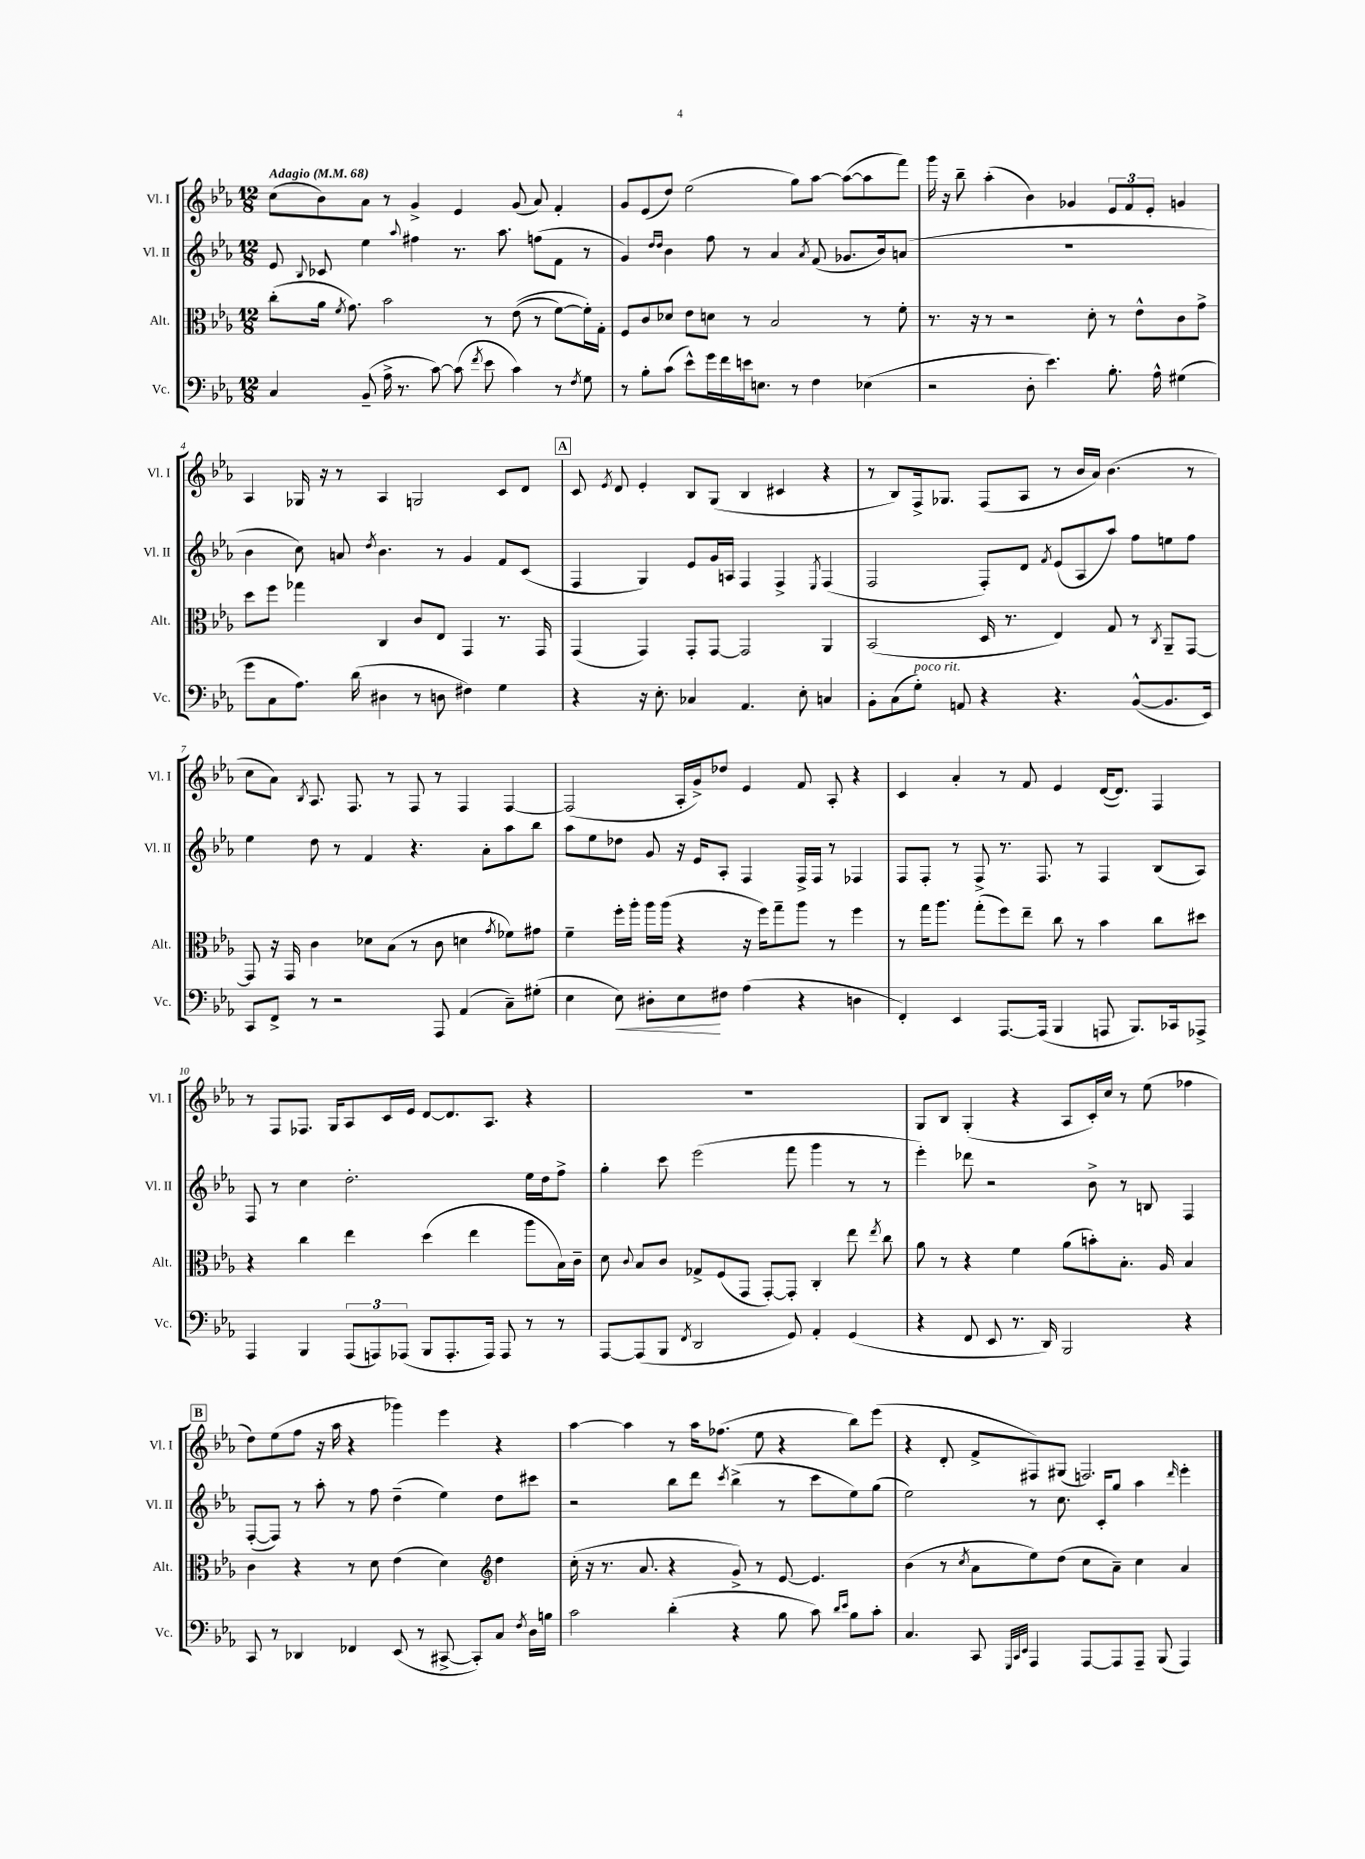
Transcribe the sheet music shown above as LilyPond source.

<<
\new StaffGroup <<
\new Staff = "s0" \with { instrumentName = "Vl. I" shortInstrumentName = "Vl. I" } {
    \clef treble \key ees \major \numericTimeSignature \time 12/8 \tempo "Adagio" 4 = 68
    \autoBeamOff c''8[( bes'8) aes'8] r8 g'4-> ees'4 g'8( aes'8) f'4-. |
    g'8[ ees'8( d''8]) ees''2( g''8[) aes''8]~ aes''8[~( aes''8 f'''8]) |
    g'''16 r16 bes''8-- aes''4-.( bes'4) ges'4 \tuplet 3/2 { ees'8[ f'8 ees'8]-. } g'4 |
    aes4 ges16 r16 r8 aes4 g2 c'8[ d'8] |
    \mark \markup { \box "A" } c'8 \acciaccatura { ees'8 } d'8 ees'4-. bes8[ g8]( bes4 cis'4 r4 |
    r8 bes8[) f16-> ges8.] f8[( aes8] r8 bes'16[ aes'16]) bes'4.( r8 |
    c''8[ aes'8]) \acciaccatura { bes8 } aes8. f8. r8 f8 r8 f4 f4~ |
    f2( aes16[-. g'16->) des''8] ees'4 f'8 aes8-. r4 |
    c'4 aes'4-. r8 f'8 ees'4 d'16[~( d'8.]) f4 |
    r8 f8[ fes8.] g16[ aes8 c'16 ees'16] d'8[~ d'8. aes8.] r4 |
    R1. |
    g8[ bes8] g4-.( r4 aes8[ c'16-.) c''16] r8 ees''8( fes''4 |
    \mark \markup { \box "B" } d''8[) ees''8( f''8] r16 aes''16 r4 ges'''4) ees'''4 r4 |
    aes''4~ aes''4 r8 aes''16[ fes''8.]( ees''8 r4 bes''8[) ees'''8]( |
    r4 d'8-. f'8[-> fis8) gis8]( f2.) \bar "|." |
}
\new Staff = "s1" \with { instrumentName = "Vl. II" shortInstrumentName = "Vl. II" } {
    \clef treble \key ees \major \numericTimeSignature \time 12/8
    \autoBeamOff ees'8 \appoggiatura { bes8 } ces'8 ees''4 \appoggiatura { aes''8 } fis''4 r8. aes''8. f''8[( f'8] r8 |
    g'4) \grace { d''16[ d''16] } bes'4 f''8 r8 aes'4 \acciaccatura { aes'8 } f'8( ges'8.[ bes'16) a'8]( |
    R1. |
    bes'4 c''8) a'8 \acciaccatura { d''8 } bes'4. r8 g'4 f'8[ c'8]( |
    \mark \markup { \box "A" } f4 g4) ees'8[ g'16 a16] f4 f4-> \acciaccatura { ees8 } f4( |
    f2 f8[-.) d'8] \acciaccatura { f'8 } ees'8[( aes8 aes''8]) f''8[ e''8 f''8] |
    ees''4 d''8 r8 f'4 r4. aes'8[-. aes''8 bes''8] |
    aes''8[ ees''8 des''8] g'8 r16 ees'16[ aes8]-. f4 f16[-> f16] r8 fes4 |
    f8[ f8]-. r8 f8-> r8. f8. r8 f4 bes8[( aes8]) |
    f8 r8 c''4 d''2.-. ees''16[ d''16 f''8]-> |
    g''4-. c'''8 ees'''2( f'''8 g'''4 r8 r8 |
    ees'''4-.) des'''8 r2 bes'8-> r8 b8 f4 |
    \mark \markup { \box "B" } f8[~-.( f8]) r8 aes''8-. r8 f''8 d''4--( ees''4) d''8[ cis'''8] |
    r2 bes''8[ d'''8] \acciaccatura { c'''8 } bes''4->( r8 c'''8[ ees''8) g''8]( |
    ees''2) r8 c''8. c'16[-. g''8] aes''4 \grace { d'''16 } ees'''4-. \bar "|." |
}
\new Staff = "s2" \with { instrumentName = "Alt." shortInstrumentName = "Alt." } {
    \clef alto \key ees \major \numericTimeSignature \time 12/8
    \autoBeamOff c''8[-.( aes'16] \acciaccatura { f'8 } g'8.) bes'2 r8 ees'8(\( r8 f'8[~) f'16-.\) g16]-. |
    f8[ c'8 des'8] ees'8[ d'8] r8 bes2 r8 f'8-. |
    r8. r16 r8 r2 d'8-. r8 ees'8[-^ c'8 g'8]-> |
    d''8[ f''8] ges''4 c4 c'8[ ees8] g,4 r8. g,16 |
    \mark \markup { \box "A" } g,4( g,4) g,8[-. g,8]~ g,2 aes,4 |
    bes,2( d16 r8. ees4) g8 r8 \acciaccatura { c8 } aes,8[-- g,8]~ |
    g,8 r16 g,16 c'4 des'8[ bes8]( r8 c'8 d'4 \acciaccatura { g'8 } fes'8[) gis'8] |
    f'4-- f''16[-. aes''16]-. aes''16[ aes''16]( r4 r16 f''16[) g''8-- aes''8] r8 f''4 |
    r8 g''16[ aes''8.] g''8[-.( f''8) ees''8]-- c''8 r8 bes'4 c''8[ dis''8] |
    r4 c''4 ees''4 d''4( ees''4 aes''8[ bes16) c'16]-- |
    d'8 \appoggiatura { c'8 } bes8[ c'8] ges8[-> f8( g,8] g,8[~-.) g,8]-. c4-. ees''8 \acciaccatura { ees''8 } c''8 |
    aes'8 r8 r4 f'4 aes'8[( b'8-.) bes8.]-. aes16 bes4 |
    \mark \markup { \box "B" } c'4 r4 r8 d'8 ees'4( d'4) \clef treble d''4 |
    c''16-.( r16 r8. aes'8. r4 g'8->) r8 ees'8~ ees'4. |
    bes'4( r8 \acciaccatura { c''8 } aes'8[ ees''8) d''8]( c''8[ aes'8]--) c''4 aes'4 \bar "|." |
}
\new Staff = "s3" \with { instrumentName = "Vc." shortInstrumentName = "Vc." } {
    \clef bass \key ees \major \numericTimeSignature \time 12/8
    \autoBeamOff c4 bes,8--( aes16-> r8. c'8~) c'8( \acciaccatura { f'8 } ees'8 c'4) r8 \acciaccatura { f8 } g8 |
    r8 bes8[-. c'8]( ees'8[-^) g'16 f'16 e'16 e8.] r8 f4 ees4( |
    r2 d8-. ees'4.) bes8.-. aes16-^ gis4( |
    g'8[ c8 aes8.]) d'16( dis4 r8 d8 fis4) g4 |
    \mark \markup { \box "A" } r4 r16 ees8.-. ces4 aes,4. ees8-. c4 |
    bes,8[-. c8( g8]-.^\markup { \italic "poco rit." }) a,8 r4 r4. bes,8[~-^( bes,8. ees,16]) |
    c,8[ f,8]-> r8 r2 aes,,8 aes,4( c8[--) gis8]-.( |
    ees4 ees8\<) dis8[-. ees8\! fis8] aes4( r4 d4 |
    f,4-.) ees,4 aes,,8.[~ aes,,16]( bes,,4 a,,8 bes,,8.[) ces,16 aes,,8]-> |
    aes,,4 bes,,4 \tuplet 3/2 { aes,,8[( a,,8) aes,,8]( } bes,,8[ aes,,8.-. aes,,16]) aes,,8 r8 r8 |
    aes,,8[~ aes,,8( bes,,8] \acciaccatura { f,8 } d,2 g,8) aes,4-. g,4( |
    r4 f,8 ees,8 r8. d,16) bes,,2 r4 |
    \mark \markup { \box "B" } c,8 r8 des,4 fes,4 ees,8( r8 cis,8~-> cis,8[-.) c8] \acciaccatura { f8 } d16[ b16] |
    c'2 d'4-.( r4 bes8 c'8) \grace { d'16[ ees'16] } bes8[ c'8]-. |
    c4. c,8 \grace { g,,32[ c,32 ees,32] } aes,,4 aes,,8[~ aes,,8 aes,,8]-- bes,,8( aes,,4) \bar "|." |
}
>>
>>
